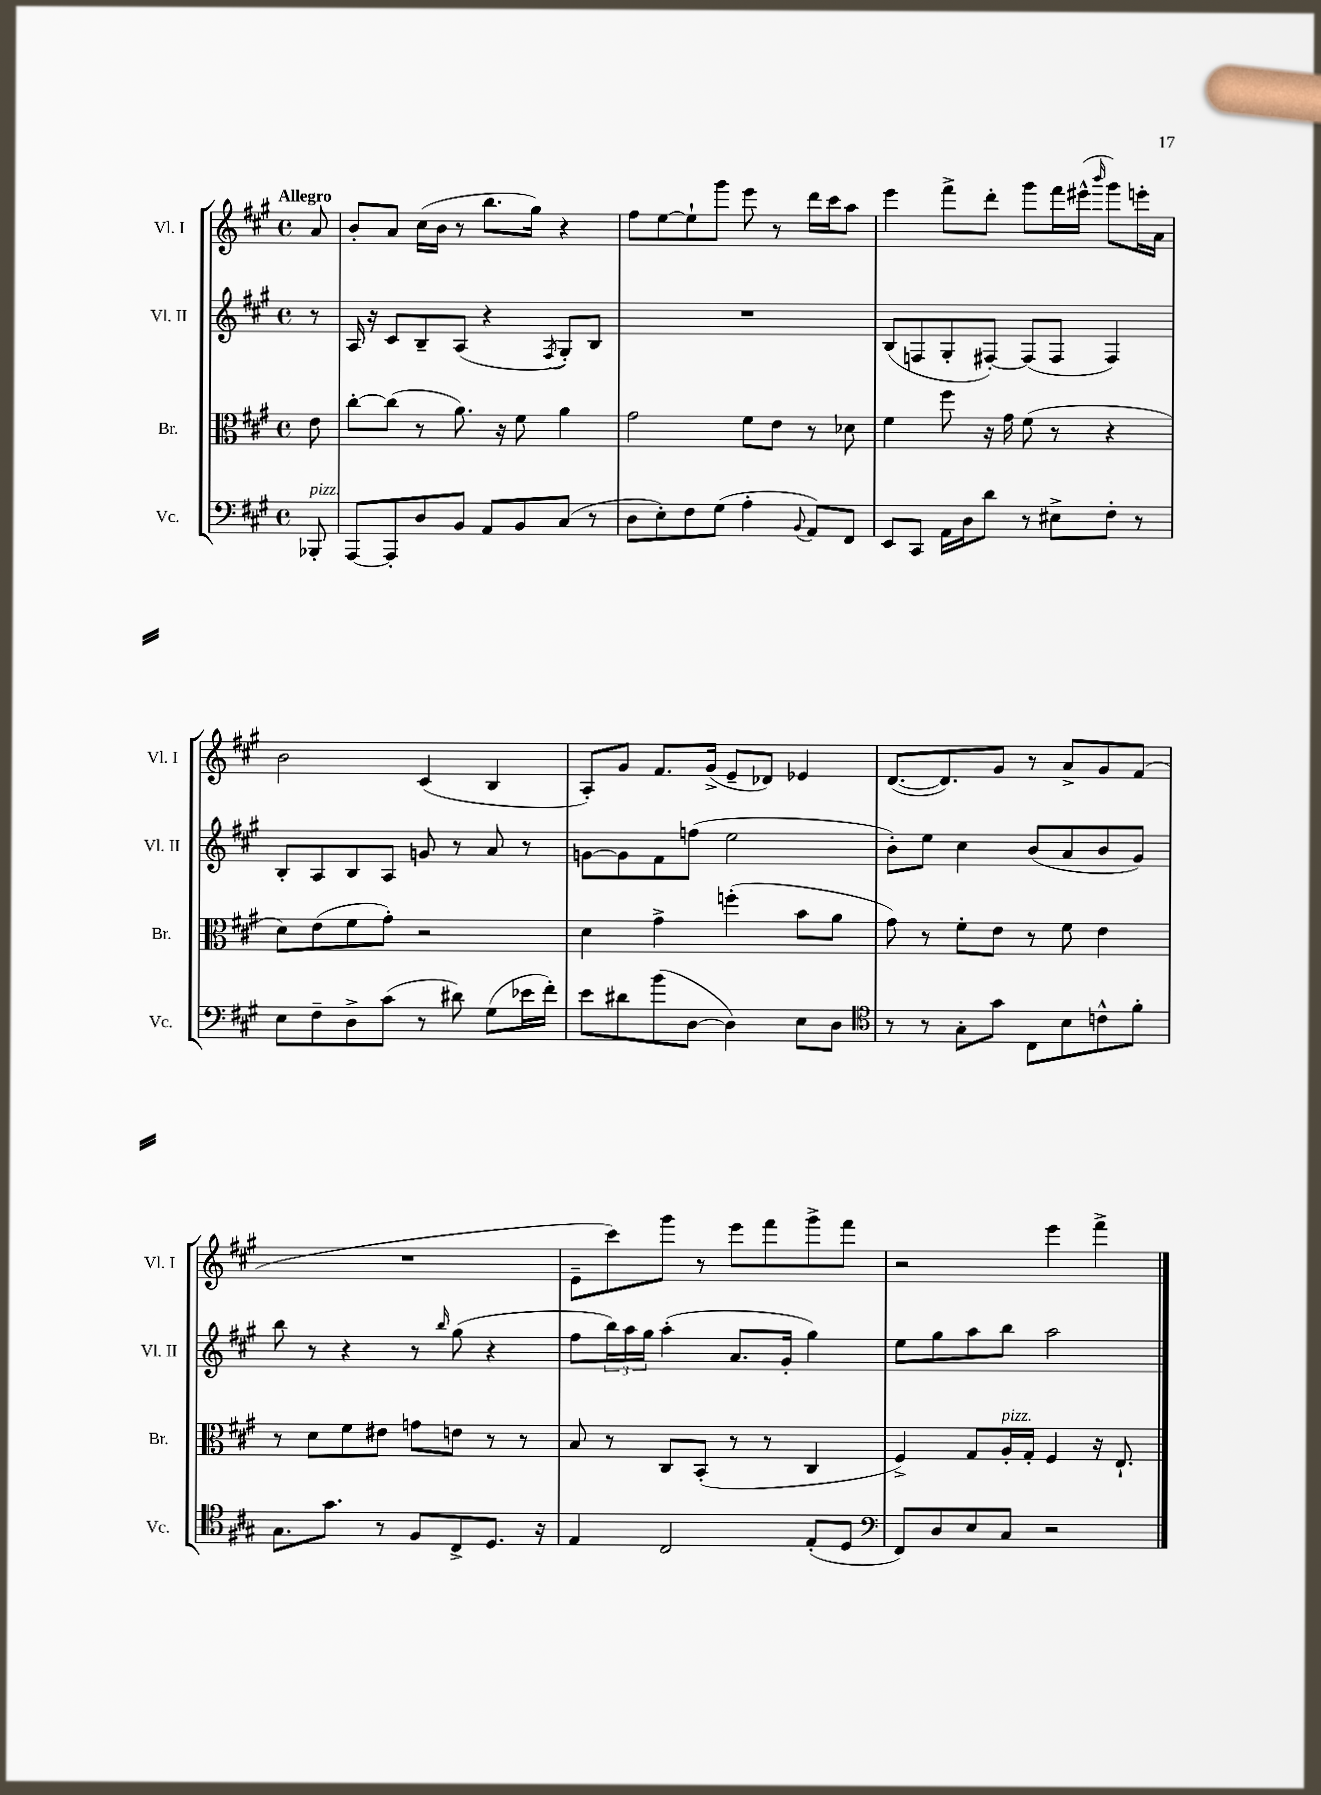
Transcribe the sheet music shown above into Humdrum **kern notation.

**kern	**kern	**kern	**kern
*staff4	*staff3	*staff2	*staff1
*clefF4	*clefC3	*clefG2	*clefG2
*k[f#c#g#]	*k[f#c#g#]	*k[f#c#g#]	*k[f#c#g#]
*M4/4	*M4/4	*M4/4	*M4/4
*met(c)	*met(c)	*met(c)	*met(c)
8BBB-'/	8e\	8r	8a/
=	=	=	=
[8AAA/L	[8cc#'\L	16A/	8b'/L
.	.	16r	.
8AAA'/]	(8cc#\]J	8c#/L	8a/J
8D/	8r	8B~/	(16cc#\LL
.	.	.	16b\JJ
8BB/J	8.a\)	(8A/J	8r
8AA/L	.	4r	8.bb\L
.	16r	.	.
8BB/	8f#\	.	.
.	.	.	16gg#\Jk)
.	.	8qF#/	.
(8C#/J	4a\	8G#'/L)	4r
8r	.	8B/J	.
=	=	=	=
8D\L	2g#\	1r	8ff#\L
8E'\)	.	.	[8ee\
8F#\	.	.	8ee`\]
(8G#\J	.	.	8ggg#\J
4A'\	8f#\L	.	8eee\
.	8e\J	.	8r
8qqBB/	.	.	.
8AA/L)	8r	.	16ddd\LL
.	.	.	16ccc#\J
8FF#/J	8d-\	.	8aa\J
=	=	=	=
8EE/L	4f#\	(8B/L	4eee\
8CC#/J	.	8F/	.
16AA\LL	8ff#\	8G#'/	8fff#^\L
16D\J	.	.	.
8d\J	16r	[8F#'/J)	8ddd'\J
.	16g#\	.	.
8r	(8f#\	(8F#/]L	8ggg#\L
8E#^\L	8r	8F#/J	16fff#\L
.	.	.	(16eee#^^\JJ
.	.	.	16qqbbb/
8F#'\J	4r	4F#/)	8ggg#\L)
8r	.	.	16eee'\L
.	.	.	16a\JJ
=	=	=	=
8E\L	8d\L)	8B'/L	2b\
8F#~\	(8e\	8A/	.
8D^\	8f#\	8B/	.
(8c#\J	8g#'\J)	8A/J	.
8r	2r	8g/	(4c#/
8d#\)	.	8r	.
(8G#\L	.	8a/	4B/
16e-\L	.	8r	.
16f#'\JJ)	.	.	.
=	=	=	=
8e\L	4d\	[8g\L	8A'/L)
8d#\	.	8g\]	8g#/J
(8b\	4g#^\	8f#\	8.f#/L
[8D\J	.	(8ff\J	.
.	.	.	(16g#^/Jk
4D\])	(4ff'\	2ee\	8e~/L
.	.	.	8d-/J)
8E\L	8b\L	.	4e-/
8D\J	8a\J	.	.
=	=	=	=
*clefC4	*	*	*
8r	8g#\)	8b'\L)	([8.d/L
8r	8r	8ee\J	.
.	.	.	8.d/])
8G#'\L	8f#'\L	4cc#\	.
8g#\J	8e\J	.	8g#/J
8C#\L	8r	(8b/L	8r
8B\	8f#\	8a/	8a^/L
8c^^\	4e\	8b/	8g#/
8f#'\J	.	8g#/J)	(8f#/J
=	=	=	=
8.G#\L	8r	8bb\	1r
.	8d\L	8r	.
8.g#\J	.	.	.
.	8f#\	4r	.
8r	8e#\J	.	.
8F#/L	8g\L	8r	.
.	.	16qqbb/	.
8C#^/	8e\J	(8gg#\	.
8.D/J	8r	4r	.
.	8r	.	.
16r	.	.	.
=	=	=	=
4E/	8B/	8ff#\L	8e~\L
.	8r	24bb\L)	8ccc#\)
.	.	24aa\	.
.	.	24gg#\JJ	.
2C#/	8C#/L	(4aa'\	8ggg#\J
.	(8BB'/J	.	8r
.	8r	8.a/L	8eee\L
.	8r	.	8fff#\
.	.	16g#'/Jk	.
(8E'/L	4C#/	4gg#\)	8ggg#^\
8D/J	.	.	8fff#\J
=	=	=	=
*clefF4	*	*	*
8FF#/L)	4F#^/)	8ee\L	2r
8D/	.	8gg#\	.
8E/	8G#/L	8aa\	.
8C#/J	16A'/L	8bb\J	.
.	16G#'/JJ	.	.
2r	4F#/	2aa\	4eee\
.	16r	.	4fff#^\
.	8.E`/	.	.
==	==	==	==
*-	*-	*-	*-
